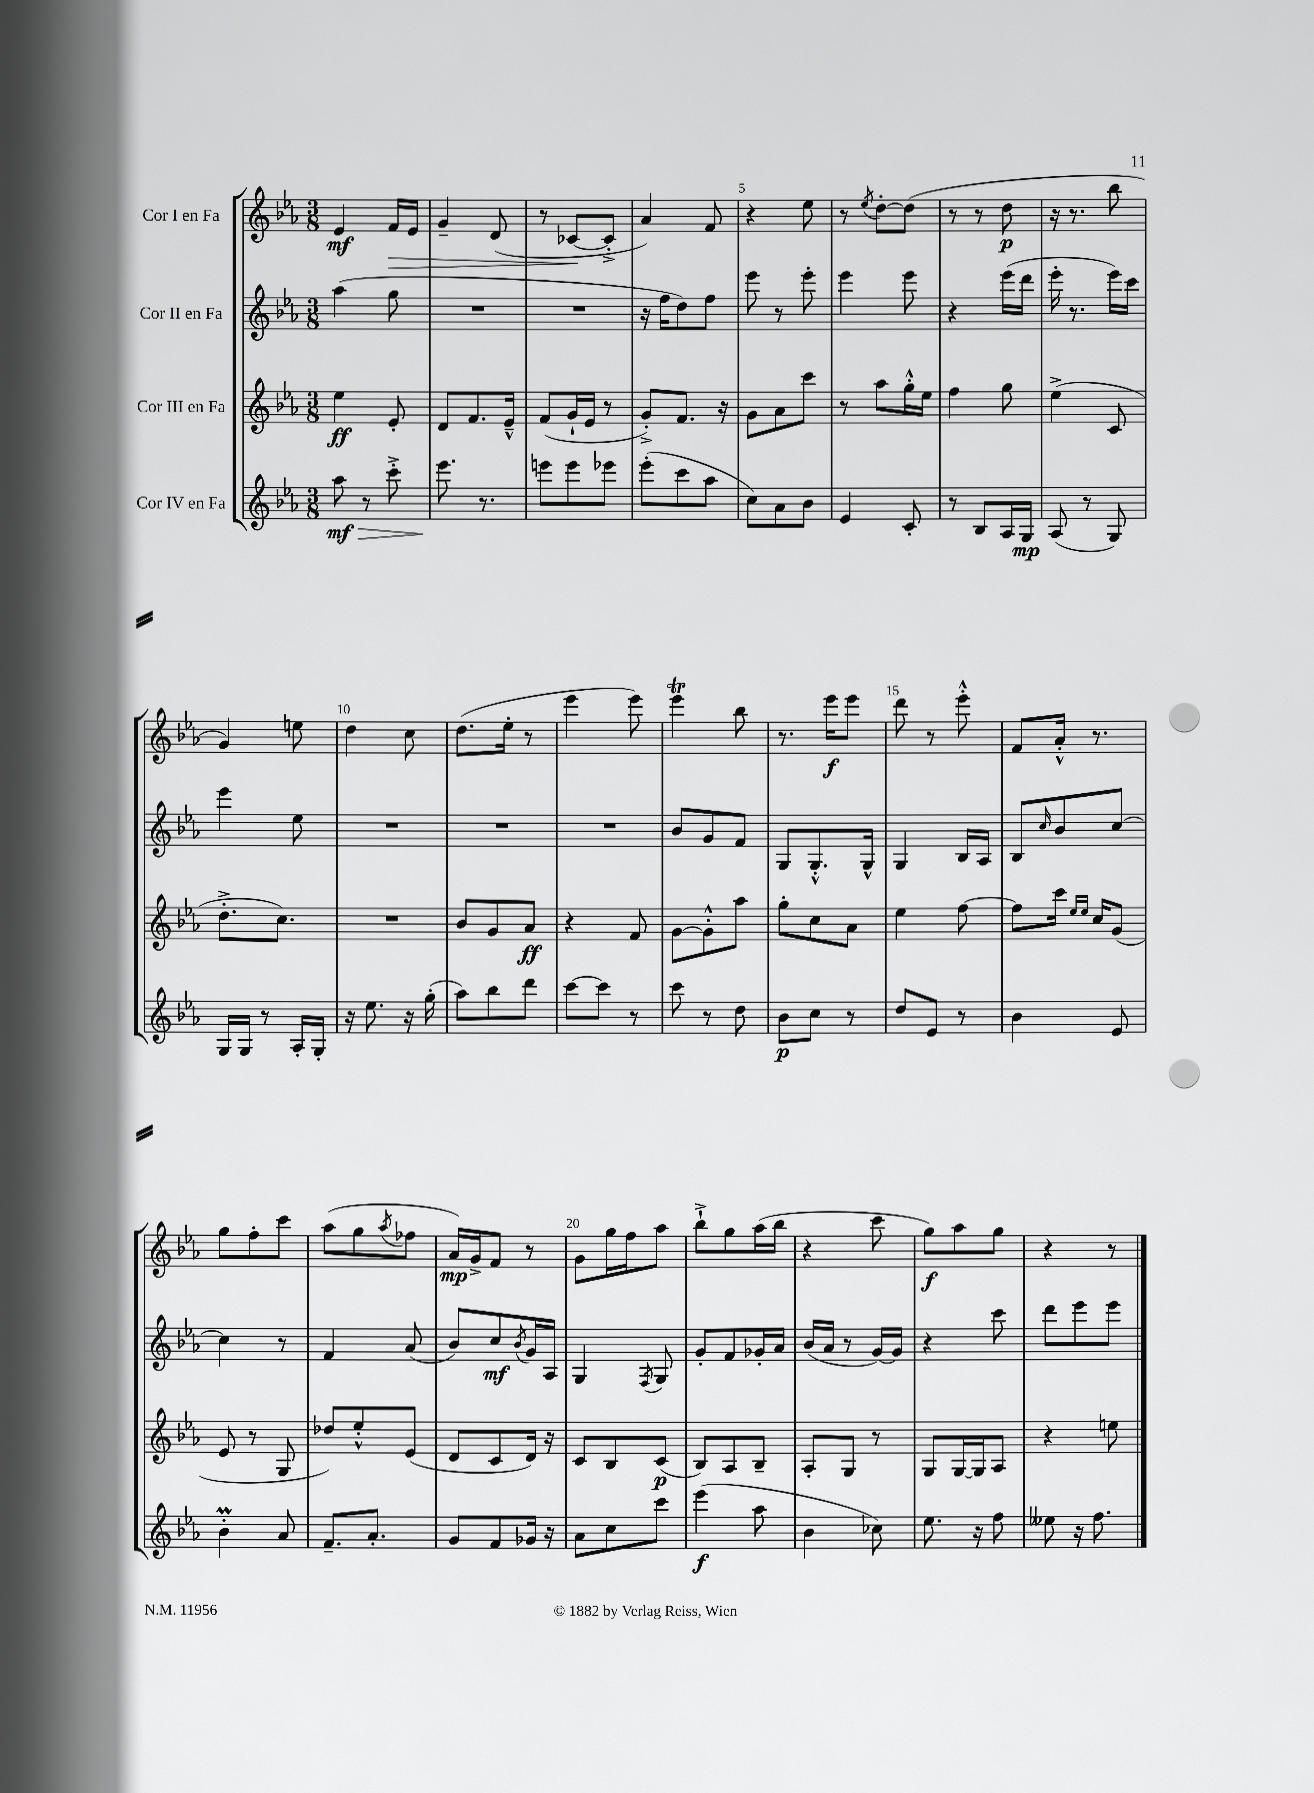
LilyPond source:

<<
\new StaffGroup <<
\new Staff = "s0" \with { instrumentName = "Cor I en Fa" } {
    \clef treble \key ees \major \numericTimeSignature \time 3/8
    ees'4\mf f'16\> ees'16 |
    g'4-- d'8( |
    r8 ces'8~\! ces'8-.-> |
    aes'4) f'8 |
    r4 ees''8 |
    r8 \acciaccatura { ees''8 } d''8~-. d''8( |
    r8 r8 d''8\p |
    r16 r8. bes''8 |
    g'4) e''8 |
    d''4 c''8 |
    d''8.( ees''16-. r8 |
    ees'''4 ees'''8) |
    ees'''4\trill bes''8 |
    r8. ees'''16\f ees'''8 |
    d'''8 r8 ees'''8-.-^ |
    f'8 aes'16-.-^ r8. |
    g''8 f''8-. c'''8 |
    aes''8( g''8 \acciaccatura { aes''8 } fes''8 |
    aes'16\mp) g'16-> f'8 r8 |
    g'8 g''16 f''16 aes''8 |
    bes''8-!-> g''8 aes''16( bes''16 |
    r4 c'''8 |
    g''8\f) aes''8 g''8 |
    r4 r8 \bar "|." |
}
\new Staff = "s1" \with { instrumentName = "Cor II en Fa" } {
    \clef treble \key ees \major \numericTimeSignature \time 3/8
    aes''4( g''8 |
    R4. |
    R4. |
    r16 f''16 d''8) f''8 |
    ees'''8 r8 ees'''8-. |
    ees'''4 ees'''8 |
    r4 ees'''16( d'''16 |
    ees'''16-. r8. ees'''16) c'''16 |
    ees'''4 ees''8 |
    R4. |
    R4. |
    R4. |
    bes'8 g'8 f'8 |
    g8 g8.-.-^ g16-^ |
    g4 bes16 aes16 |
    bes8 \grace { c''16 } bes'8 c''8~ |
    c''4 r8 |
    f'4 aes'8( |
    bes'8) c''8\mf \acciaccatura { bes'8 } g'16 aes16 |
    g4 \acciaccatura { f8 } g8 |
    g'8-. f'8 ges'16-. aes'16 |
    bes'16( aes'16 r8 g'16~) g'16 |
    r4 c'''8 |
    d'''8 ees'''8 ees'''8 \bar "|." |
}
\new Staff = "s2" \with { instrumentName = "Cor III en Fa" } {
    \clef treble \key ees \major \numericTimeSignature \time 3/8
    ees''4\ff ees'8-. |
    d'8 f'8. ees'16---^ |
    f'8( g'16-! ees'16 r8 |
    g'8-.->) f'8. r16 |
    g'8 aes'8 c'''8 |
    r8 aes''8 g''16-.-^ ees''16 |
    f''4 g''8 |
    ees''4->( c'8 |
    d''8.-.-> c''8.) |
    R4. |
    bes'8 g'8 aes'8\ff |
    r4 f'8 |
    g'8~ g'8-.-^ aes''8 |
    g''8-. c''8 aes'8 |
    ees''4 f''8~ |
    f''8 c'''16 \grace { ees''16 ees''16 } c''16 g'8( |
    ees'8 r8 g8 |
    des''8) ees''8-.-^ ees'8( |
    d'8 c'8 d'16) r16 |
    c'8 bes8 c'8\p( |
    bes8) aes8 bes8-- |
    aes8-. g8 r8 |
    g8 g16~ g16 aes8 |
    r4 e''8 \bar "|." |
}
\new Staff = "s3" \with { instrumentName = "Cor IV en Fa" } {
    \clef treble \key ees \major \numericTimeSignature \time 3/8
    aes''8\mf\> r8 c'''8-.-> |
    ees'''8.\! r8. |
    e'''8 e'''8 ees'''8 |
    ees'''8-.( c'''8 aes''8 |
    c''8) aes'8 bes'8 |
    ees'4 c'8-. |
    r8 bes8 aes16 g16\mp |
    aes8( r8 g8) |
    g16 g16 r8 aes16-. g16-. |
    r16 ees''8. r16 g''16-.( |
    aes''8) bes''8 d'''8 |
    c'''8~ c'''8 r8 |
    c'''8 r8 d''8 |
    bes'8\p c''8 r8 |
    d''8 ees'8 r8 |
    bes'4 ees'8 |
    bes'4-.\prall aes'8 |
    f'8.-- aes'8.-. |
    g'8 f'8 ges'16 r16 |
    aes'8 c''8 c'''8 |
    ees'''4\f( aes''8 |
    bes'4 ces''8) |
    ees''8. r16 f''8 |
    eeses''8 r16 f''8. \bar "|." |
}
>>
>>
\layout { \context { \Score \override BarNumber.break-visibility = ##(#f #t #t) barNumberVisibility = #(every-nth-bar-number-visible 5) } }
